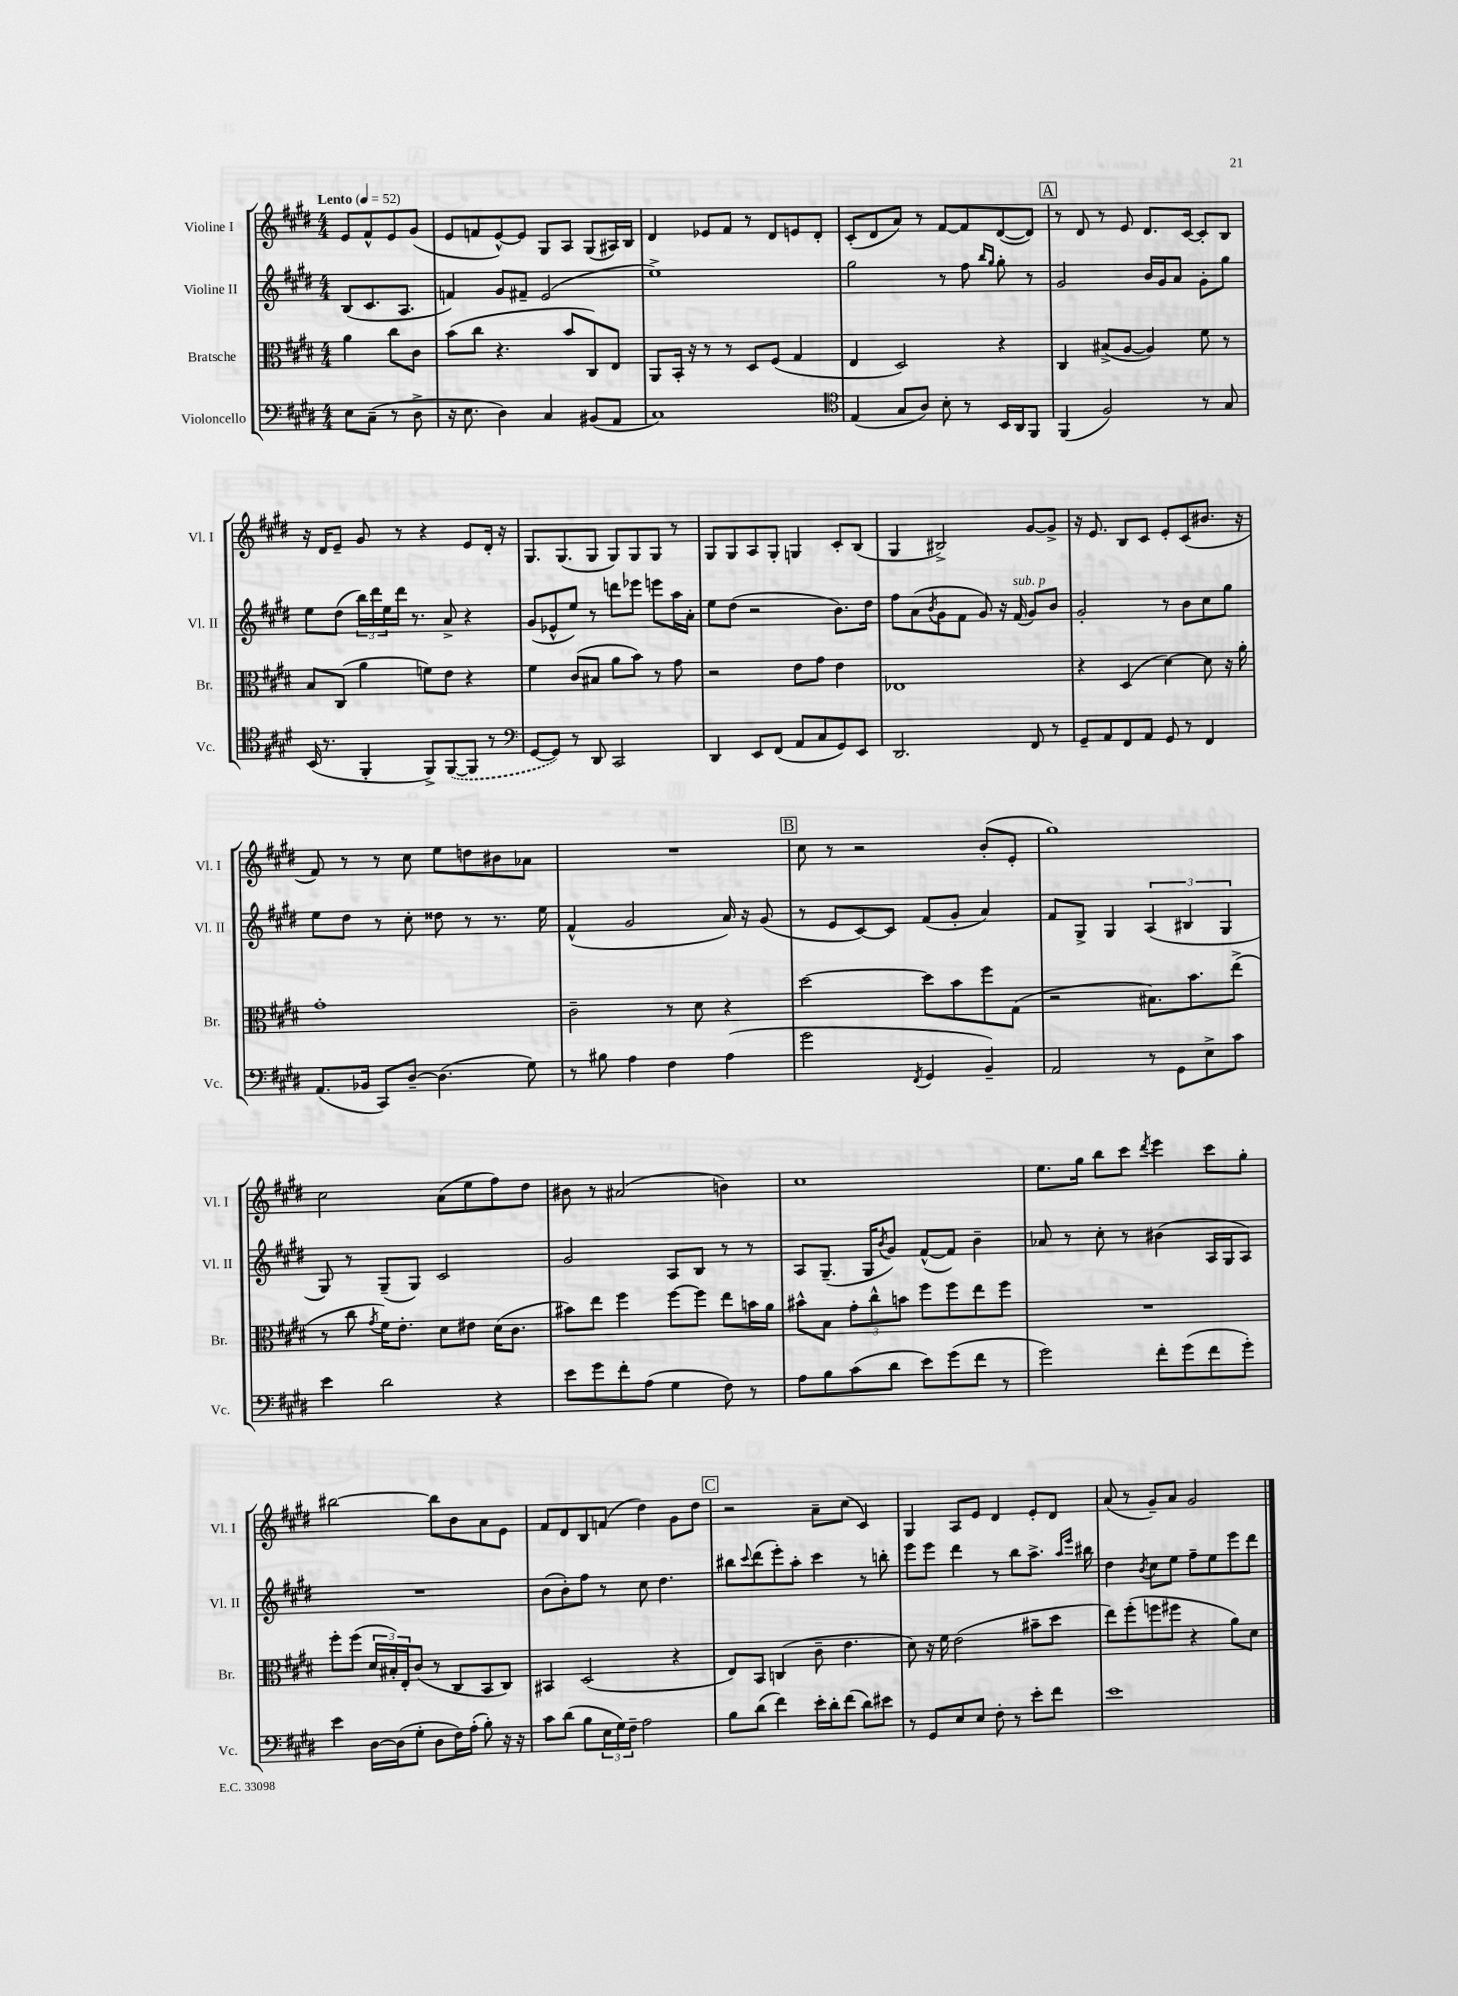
<<
\new StaffGroup <<
\new Staff = "s0" \with { instrumentName = "Violine I" shortInstrumentName = "Vl. I" } {
    \clef treble \key e \major \numericTimeSignature \time 4/4 \partial 2 \tempo "Lento" 4 = 52
    e'8 fis'8-^ e'8 gis'8( |
    e'8 f'8 e'8~-^) e'8 gis8 a8 gis8( ais16) b16 |
    dis'4 ees'8 fis'8 r8 dis'8 e'8 dis'8-. |
    cis'8-.( dis'8 a'8) r8 fis'8~ fis'8 dis'8~( dis'8) |
    \mark \markup { \box "A" } r8 dis'8 r8 e'8 dis'8. cis'16~ cis'8-. b8 |
    r16 dis'16 e'8-- gis'8 r8 r4 e'8 dis'16-. r16 |
    gis8. gis8.( gis8 gis8) gis8 gis8 r8 |
    gis8 gis8 a8 gis8-. g4 cis'8-. b8( |
    gis4 bis2->) gis'8~ gis'8-> |
    r16 e'8. b8 cis'8 e'8-. cis'8( bis'8. r16 |
    fis'8) r8 r8 cis''8 e''8 d''8 bis'8 aes'8 |
    R1 |
    \mark \markup { \box "B" } cis''8 r8 r2 b'8-.( e'8-. |
    gis''1) |
    cis''2 a'8( e''8 fis''8) dis''8 |
    bis'8 r8 ais'2( b'4) |
    cis''1 |
    e''8. gis''16 b''8 cis'''8 \acciaccatura { dis'''8 } e'''4 cis'''8 gis''8-. |
    bis''2~ bis''8 b'8 a'8 e'8 |
    fis'8 dis'8 b8 f'8( dis''4) gis'8 dis''8 |
    \mark \markup { \box "C" } r2 a'8-- cis''8( cis'4) |
    gis4 a8 e'8 dis'4 e'8-. dis'8 |
    a'8( r8 gis'8--) a'8 gis'2 \bar "|." |
}
\new Staff = "s1" \with { instrumentName = "Violine II" shortInstrumentName = "Vl. II" } {
    \clef treble \key e \major \numericTimeSignature \time 4/4 \partial 2
    b8( cis'8. a8. |
    f'4) gis'8 fis'8-- e'2( |
    e''1->) |
    gis''2 r8 fis''8 \grace { b''16 gis''16 } gis''8-. r8 |
    \mark \markup { \box "A" } gis'2 b'16 gis'16 a'8 gis'8-. gis''8 |
    e''8 dis''8( \tuplet 3/2 { b''16) dis'''16 e''16 } dis'''16 r8. a'8-> r4 |
    gis'8( ees'8-^ e''8) r8 d'''8 ees'''8 e'''8 a''16 a'16-. |
    e''8 dis''8( r2 b'8.) dis''16 |
    fis''8 a'8( \acciaccatura { b'8 } gis'8 fis'8 gis'8) r16 fis'16^\markup { \italic "sub. p" }( gis'8) b'8 |
    gis'2-. r8 b'8 cis''8 gis''8 |
    e''8 dis''8 r8 cis''8-. disis''8 r8 r8. e''16 |
    fis'4-^( gis'2 a'16) r16 gis'8( |
    \mark \markup { \box "B" } r8 e'8 cis'8~) cis'8 fis'8( gis'8-. a'4) |
    fis'8 gis8-> gis4 \tuplet 3/2 { a4( bis4 gis4 } |
    gis8) r8 gis8--( gis8) cis'2 |
    gis'2 a8 b8 r8 r8 |
    a8 gis8.--( gis16 \acciaccatura { b'8 } gis'8) fis'8~-^( fis'8) b'4-- |
    aes'8 r8 cis''8-. r8 bis'4( a16 gis16 a8) |
    R1 |
    b'8( b'8-.) fis''8 r8 cis''8 dis''4. |
    \mark \markup { \box "C" } bis''8 \appoggiatura { cis'''8 } dis'''8( e'''8-.) a''8-. cis'''4 r8 b''8-. |
    e'''8 e'''8 dis'''4 r8 b''8 a''8.-> \grace { a''16 e'''16 } bis''16 |
    dis''4 \acciaccatura { b'8 } cis''8 e''8 fis''8-- e''8 e'''8 dis'''8 \bar "|." |
}
\new Staff = "s2" \with { instrumentName = "Bratsche" shortInstrumentName = "Br." } {
    \clef alto \key e \major \numericTimeSignature \time 4/4 \partial 2
    a'4 cis''8 cis'8 |
    b'8( cis''8 r4. b'8 cis8) e8 |
    a,8 b,16-. r16 r8 r8 dis8 fis8( gis4 |
    e4 dis2) r4 |
    \mark \markup { \box "A" } cis4 bis8->( a8~ a4) fis'8 r8 |
    b8 cis8( a'4 f'8) e'8 r4 |
    fis'4 cis'8( bis8 a'8 b'8) r8 gis'8 |
    r2 e'8 gis'8 e'4 |
    ees1 |
    r4 dis4( dis'4~) dis'8 r16 a'16-. |
    gis'1-. |
    cis'2-- r8 dis'8 r4 |
    \mark \markup { \box "B" } dis''2~ dis''8 b'8 fis''8 gis8( |
    r2 bis8.) b'8. e''8->( |
    r8 cis''8 \acciaccatura { gis'8 } fis'16) e'8.-. dis'8 eis'8 dis'16( cis'8. |
    bis'8) e''8 fis''4 fis''8~ fis''8 e''8 b'16 a'16 |
    bis'8-^ b8 \tuplet 3/2 { gis'8-. cis''8-^ b'8 } fis''8 fis''8 e''8 fis''8 |
    R1 |
    fis''8-. fis''8( \tuplet 3/2 { dis'16 bis16-.) e16-. } cis'8( r8 cis8 b,8 cis8) |
    bis,4 dis2( r4 |
    \mark \markup { \box "C" } e8) b,8 c4( cis'8-- e'4. |
    dis'8) r16 fis'16 e'2( bis'8-- dis''8 |
    e''8) fis''8-.( f''8 fis''8 r4 a'8) dis'8 \bar "|." |
}
\new Staff = "s3" \with { instrumentName = "Violoncello" shortInstrumentName = "Vc." } {
    \clef bass \key e \major \numericTimeSignature \time 4/4 \partial 2
    e8 cis8--( r8 dis8-> |
    r16 e8. dis4) cis4 bis,8( a,8 |
    cis1) |
    \clef tenor e4( gis8 a8) b8-. r8 b,16 a,16 fis,8 |
    \mark \markup { \box "A" } fis,4( fis2) r8 gis8 |
    b,16( r8. fis,4-. fis,8->) \once \slurDashed fis,8~( fis,8 r8 |
    \clef bass gis,8~ gis,8) r8 dis,8 cis,2 |
    dis,4 e,8 fis,8( a,8 cis8 gis,8) e,8 |
    dis,2. fis,8 r8 |
    gis,8-- a,8 fis,8 a,8 gis,8 r8 fis,4 |
    a,8.( bes,16 cis,8) dis8~-- dis4.( gis8) |
    r8 bis8 a4 fis4 a4( |
    \mark \markup { \box "B" } gis'2 \acciaccatura { fis,8 } gis,4 b,4--) |
    a,2 r8 gis,8 e8-> cis'8 |
    e'4 dis'2 r4 |
    e'8 gis'8 fis'8-. a8( gis4 fis8) r8 |
    a8 b8 cis'8( dis'8 e'8) gis'8( fis'8 r8 |
    gis'2) fis'8-. gis'8( fis'8 gis'8-.) |
    e'4 dis16~ dis16( gis8-. dis8 fis16) a16-.( b8-.) r16 r16 |
    cis'8 dis'8( b8 \tuplet 3/2 { e16 gis16) fis16-- } a2 |
    \mark \markup { \box "C" } b8 dis'8( fis'4) e'16-. dis'16-. fis'8( dis'8) eis'8 |
    r8 gis,8 e8 e8 fis8-. r8 e'8-. fis'8 |
    e'1 \bar "|." |
}
>>
>>
\layout { \context { \Score \remove "Bar_number_engraver" } }
